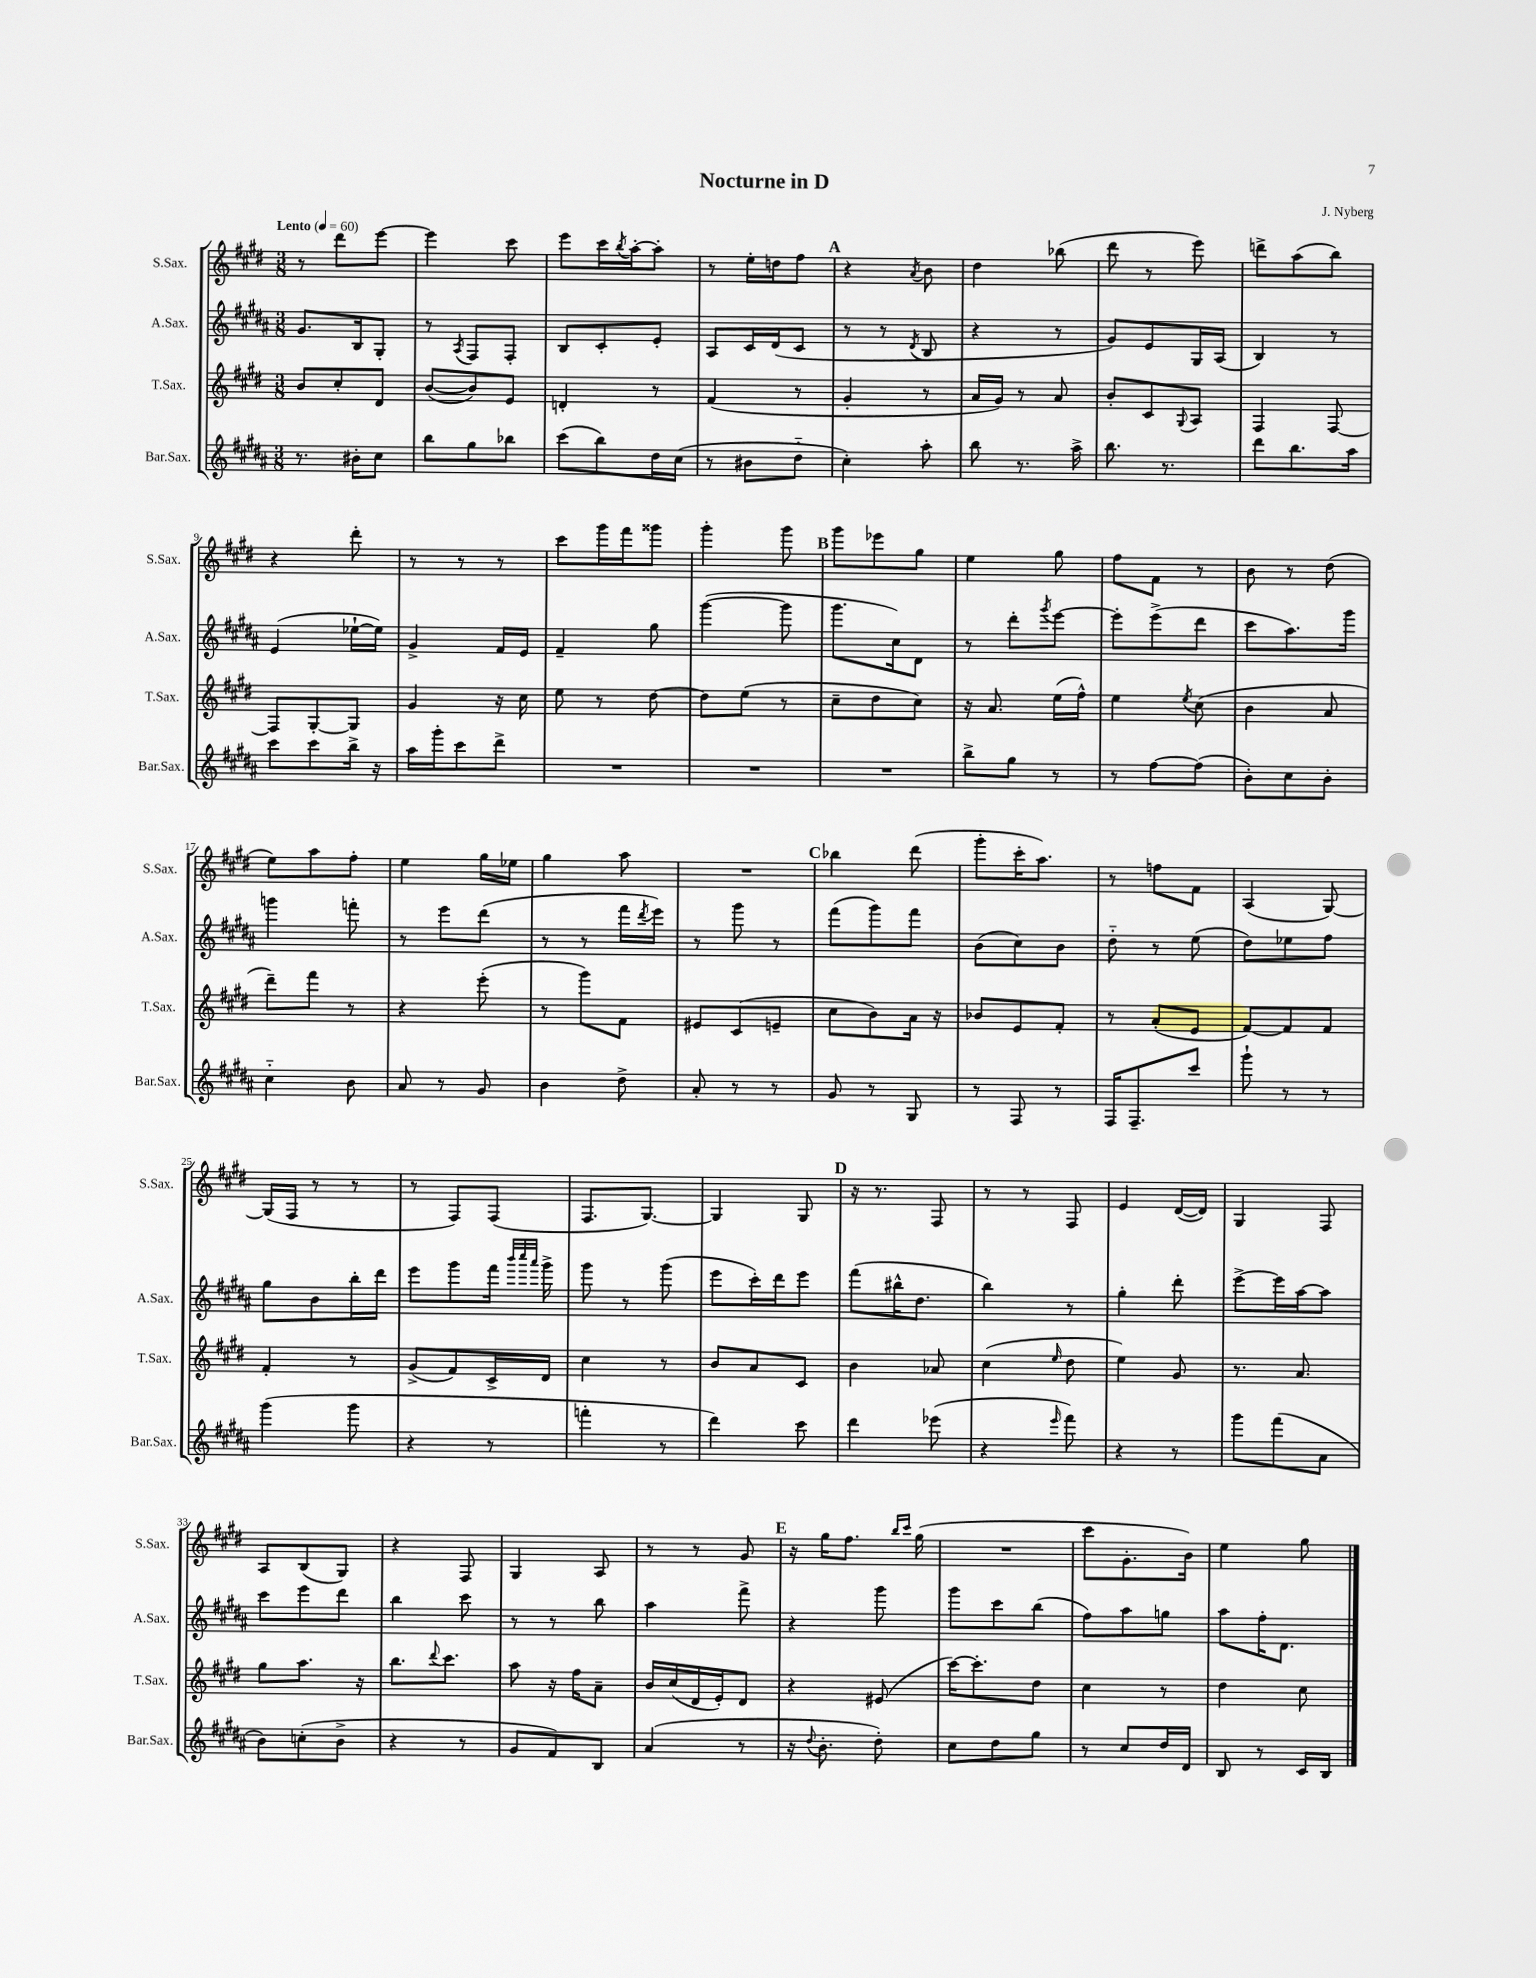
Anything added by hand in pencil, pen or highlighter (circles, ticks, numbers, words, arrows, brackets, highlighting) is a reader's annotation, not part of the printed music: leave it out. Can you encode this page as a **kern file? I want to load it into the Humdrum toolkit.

**kern	**kern	**kern	**kern
*part4	*part3	*part2	*part1
*staff4	*staff3	*staff2	*staff1
*I"Bar.Sax.	*I"T.Sax.	*I"A.Sax.	*I"S.Sax.
*I'Bar.Sax.	*I'T.Sax.	*I'A.Sax.	*I'S.Sax.
*clefG2	*clefG2	*clefG2	*clefG2
*k[f#c#g#d#a#]	*k[f#c#g#d#]	*k[f#c#g#d#a#]	*k[f#c#g#d#]
*M3/8	*M3/8	*M3/8	*M3/8
*MM60	*MM60	*MM60	*MM60
=1	=1	=1	=1
!	!	!	!LO:TX:a:B:t=Lento
8.r	8b/L	8.g#/L	8r
.	8cc#'/	.	8ddd#\L
16b#X'\KL	.	16B/k	.
8cc#\J	8d#/J	8G#'/J	[8eee\J
=2	=2	=2	=2
8bb\L	([8b/L	8r	4eee\]
.	.	8qA#/	.
8gg#\	8b/])	8F#/L	.
8bb-X\J	8e/J	8F#'/J	8ccc#\
=3	=3	=3	=3
(8ccc#\L	4dn'/	8B/L	8eee\L
8bb\)	.	8c#'/	16ccc#\L
.	.	.	8qbb/
.	.	.	[16aa'\J
16dd#\L	8r	8e'/J	8aa'\J]
(16cc#\JJ	.	.	.
=4	=4	=4	=4
8r	(4f#/	8A#/L	8r
8b#X\L	.	16c#/L	16ee'\LL
.	.	(16d#/J	16ddn\J
8dd#\J	8r	8c#/J	8ff#\J
!!LO:REH:place=s1:t=A
=5	=5	=5	=5
4cc#'\)	4g#'/	8r	4r
.	.	8r	.
.	.	8qd#/	8qa/
8aa#'\	8r	8B/	8b\
=6	=6	=6	=6
8bb\	16a/LL	4r	4dd#\
.	16g#/JJ)	.	.
8.r	8r	.	.
.	8a/	8r	(8bb-X\
16aa#^\	.	.	.
=7	=7	=7	=7
8.bb\	8b'/L	8g#/L)	8ddd#\
.	8c#/	8e/	8r
8.r	.	.	.
.	8qqG#/	.	.
.	8A/J	16G#/L	8eee\)
.	.	(16A#/JJ	.
=8	=8	=8	=8
8ddd#\L	4F#/	4B/)	8dddn^\L
8.bb\	.	.	(8aa\
.	[8F#/	8r	8bb\J)
16aa#\Jk	.	.	.
!!LO:LB:g=z
=9	=9	=9	=9
8ccc#\L	8F#/L]	(4e/	4r
8ccc#\	[8G#'/	.	.
16bb^\Jk	8G#/J]	[16ee-X`\LL	8ddd#'\
16r	.	16ee-\JJ])	.
=10	=10	=10	=10
16aa#\LL	4g#/	4g#^/	8r
16ggg#'\J	.	.	.
8ccc#\	.	.	8r
8ddd#^\J	16r	16f#/LL	8r
.	16cc#\	16e/JJ	.
=11	=11	=11	=11
4.r	8ee\	4f#~/	8ccc#\L
.	8r	.	16ggg#\L
.	.	.	16fff#\J
.	[8dd#\	8gg#\	8ggg##X\J
=12	=12	=12	=12
4.r	8dd#\L]	([4ggg#\	4ggg#'\
.	(8ee\J	.	.
.	8r	8ggg#\]	8ggg#\
!!LO:REH:place=s1:t=B
=13	=13	=13	=13
4.r	8cc#~\L	8.ggg#\L	8ggg#\L
.	8dd#\	.	8eee-X\
.	.	16cc#\k)	.
.	8cc#\J)	8d#\J	8gg#\J
=14	=14	=14	=14
8bb^\L	16r	8r	4ee\
.	8.a/	.	.
8gg#\J	.	8ddd#'\L	.
.	.	8qggg#/	.
8r	(16ee\LL	[8eee\J	8gg#\
.	16ff#^^\JJ)	.	.
=15	=15	=15	=15
8r	4ee\	8eee'\L]	8ff#\L
[8ff#\L	.	(8eee^\	8f#\J
.	8qee/	.	.
(8ff#\J]	(8cc#\	8ddd#\J	8r
=16	=16	=16	=16
8b'\L)	4b\	8ccc#\L	8b\
8cc#\	.	8.aa#\)	8r
8b'\J	8a/	.	(8dd#\
.	.	16ggg#\Jk	.
!!LO:LB:g=z
=17	=17	=17	=17
4cc#\	8ddd#~\L)	4gggn\	8ee\L)
.	8fff#\J	.	8aa\
8b\	8r	8fffn'\	8ff#'\J
=18	=18	=18	=18
8a#/	4r	8r	4ee\
8r	.	8eee\L	.
8g#/	(8eee'\	(8ddd#\J	16gg#\LL
.	.	.	16ee-X\JJ
=19	=19	=19	=19
4b\	8r	8r	4gg#\
.	8ggg#\L)	8r	.
8dd#^\	8f#\J	16fff#\LL	8aa\
.	.	8qddd#/	.
.	.	16eee\JJ)	.
=20	=20	=20	=20
8a#'/	8e#X/L	8r	4.r
8r	(8c#/	8ggg#\	.
8r	8en~/J	8r	.
!!LO:REH:place=s1:t=C
=21	=21	=21	=21
8g#/	8cc#\L	(8fff#\L	4bb-X\
8r	8b\)	8ggg#\)	.
8G#/	16a\Jk	8fff#\J	(8ddd#\
.	16r	.	.
=22	=22	=22	=22
8r	8b-X/L	(8b\L	8ggg#'\L
8F#/	8e/	8cc#\)	16ccc#'\K
.	.	.	8.aa\J)
8r	8f#'/J	8b\J	.
=23	=23	=23	=23
16F#/KL	8r	8dd#\	8r
8.F#~/	.	.	.
.	(8a'/L	8r	8ffn\L
8ccc#/J	8e/J	(8ee\	8f#\J
=24	=24	=24	=24
8ggg#`\	[8f#/L)	8dd#\L)	(4A/
8r	8f#/]	8ee-X\	.
8r	8f#/J	8ff#\J	[8G#/)
!!LO:LB:g=z
=25	=25	=25	=25
(4ggg#\	4f#'/	8gg#\L	(16G#/LL]
.	.	.	16F#/JJ
.	.	8b\	8r
8ggg#\	8r	16bb'\L	8r
.	.	16ddd#\JJ	.
=26	=26	=26	=26
4r	(8g#^/L	8eee\L	8r
.	8f#/)	8ggg#\	8F#/L)
8r	16c#^/L	16fff#\Jk	(8F#/J
.	.	32qqbbb/LLL	.
.	.	32qqcccc#/	.
.	.	32qqaaa#/JJJ	.
.	16d#/JJ	16ggg#^\	.
=27	=27	=27	=27
4fffn'\	4cc#\	8ggg#\	8.F#/L
.	.	8r	.
.	.	.	[8.G#/J)
8r	8r	(8ggg#\	.
=28	=28	=28	=28
4ddd#\)	8b/L	8eee\L	4G#/]
.	8a/	16ccc#'\L)	.
.	.	16ddd#\J	.
8ccc#\	8c#/J	8eee\J	8G#/
!!LO:REH:place=s1:t=D
=29	=29	=29	=29
4ddd#\	4b\	(8fff#\L	16r
.	.	.	8.r
.	.	16bb#X^^\K	.
.	.	8.dd#\J	.
(8eee-X\	8a-X/	.	8F#/
=30	=30	=30	=30
4r	(4cc#\	4bb\)	8r
.	.	.	8r
16qqeee/	16qqee/	.	.
8fff#\)	8dd#\	8r	8F#/
=31	=31	=31	=31
4r	4ee\)	4gg#'\	4e/
8r	8g#/	8ddd#'\	([16d#/LL
.	.	.	16d#/JJ])
=32	=32	=32	=32
8ggg#\L	8.r	[8eee^\L	4G#/
(8fff#\	.	16eee\L]	.
.	8.a/	[16aa#\J	.
8a#\J	.	8aa#\J]	8F#/
!!LO:LB:g=z
=33	=33	=33	=33
8b\L)	8gg#\L	8ccc#\L	8A/L
(8ccn'\	8.aa\J	8eee\	(8B/
8b^\J	.	8ddd#\J	8G#/J)
.	16r	.	.
=34	=34	=34	=34
4r	8.bb\L	4bb\	4r
.	8qqddd#/	.	.
.	8.ccc#\J	.	.
8r	.	8ccc#\	8F#/
=35	=35	=35	=35
8g#/L	8aa\	8r	4G#/
8f#/)	16r	8r	.
.	16ff#\KL	.	.
8B/J	8a~\J	8bb\	8A/
=36	=36	=36	=36
(4a#/	16b/LL	4aa#\	8r
.	(16cc#/	.	.
.	16d#/	.	8r
.	16e'/J)	.	.
8r	8d#/J	8fff#^\	8g#/
!!LO:REH:place=s1:t=E
=37	=37	=37	=37
16r	4r	4r	16r
8qqdd#/	.	.	.
8.b'\	.	.	16gg#\KL
.	.	.	8.ff#\J
8dd#'\)	(8e#X/	8ggg#\	.
.	.	.	16qqbb/LL
.	.	.	16qqccc#/JJ
.	.	.	(16gg#\
=38	=38	=38	=38
8cc#\L	[16ccc#\KL)	8ggg#\L	4.r
.	8.ccc#'\]	.	.
8dd#\	.	8ccc#\	.
8gg#\J	8dd#\J	(8bb\J	.
=39	=39	=39	=39
8r	4cc#\	8ff#\L)	8ccc#\L
8cc#/L	.	8aa#\	8.g#'\
16dd#/L	8r	8ggn\J	.
16d#/JJ	.	.	16b\Jk)
=40	=40	=40	=40
8B/	4dd#\	8aa#\L	4ee\
8r	.	16ff#'\K	.
.	.	8.d#\J	.
16c#/LL	8cc#\	.	8gg#\
16B/JJ	.	.	.
==	==	==	==
*-	*-	*-	*-
